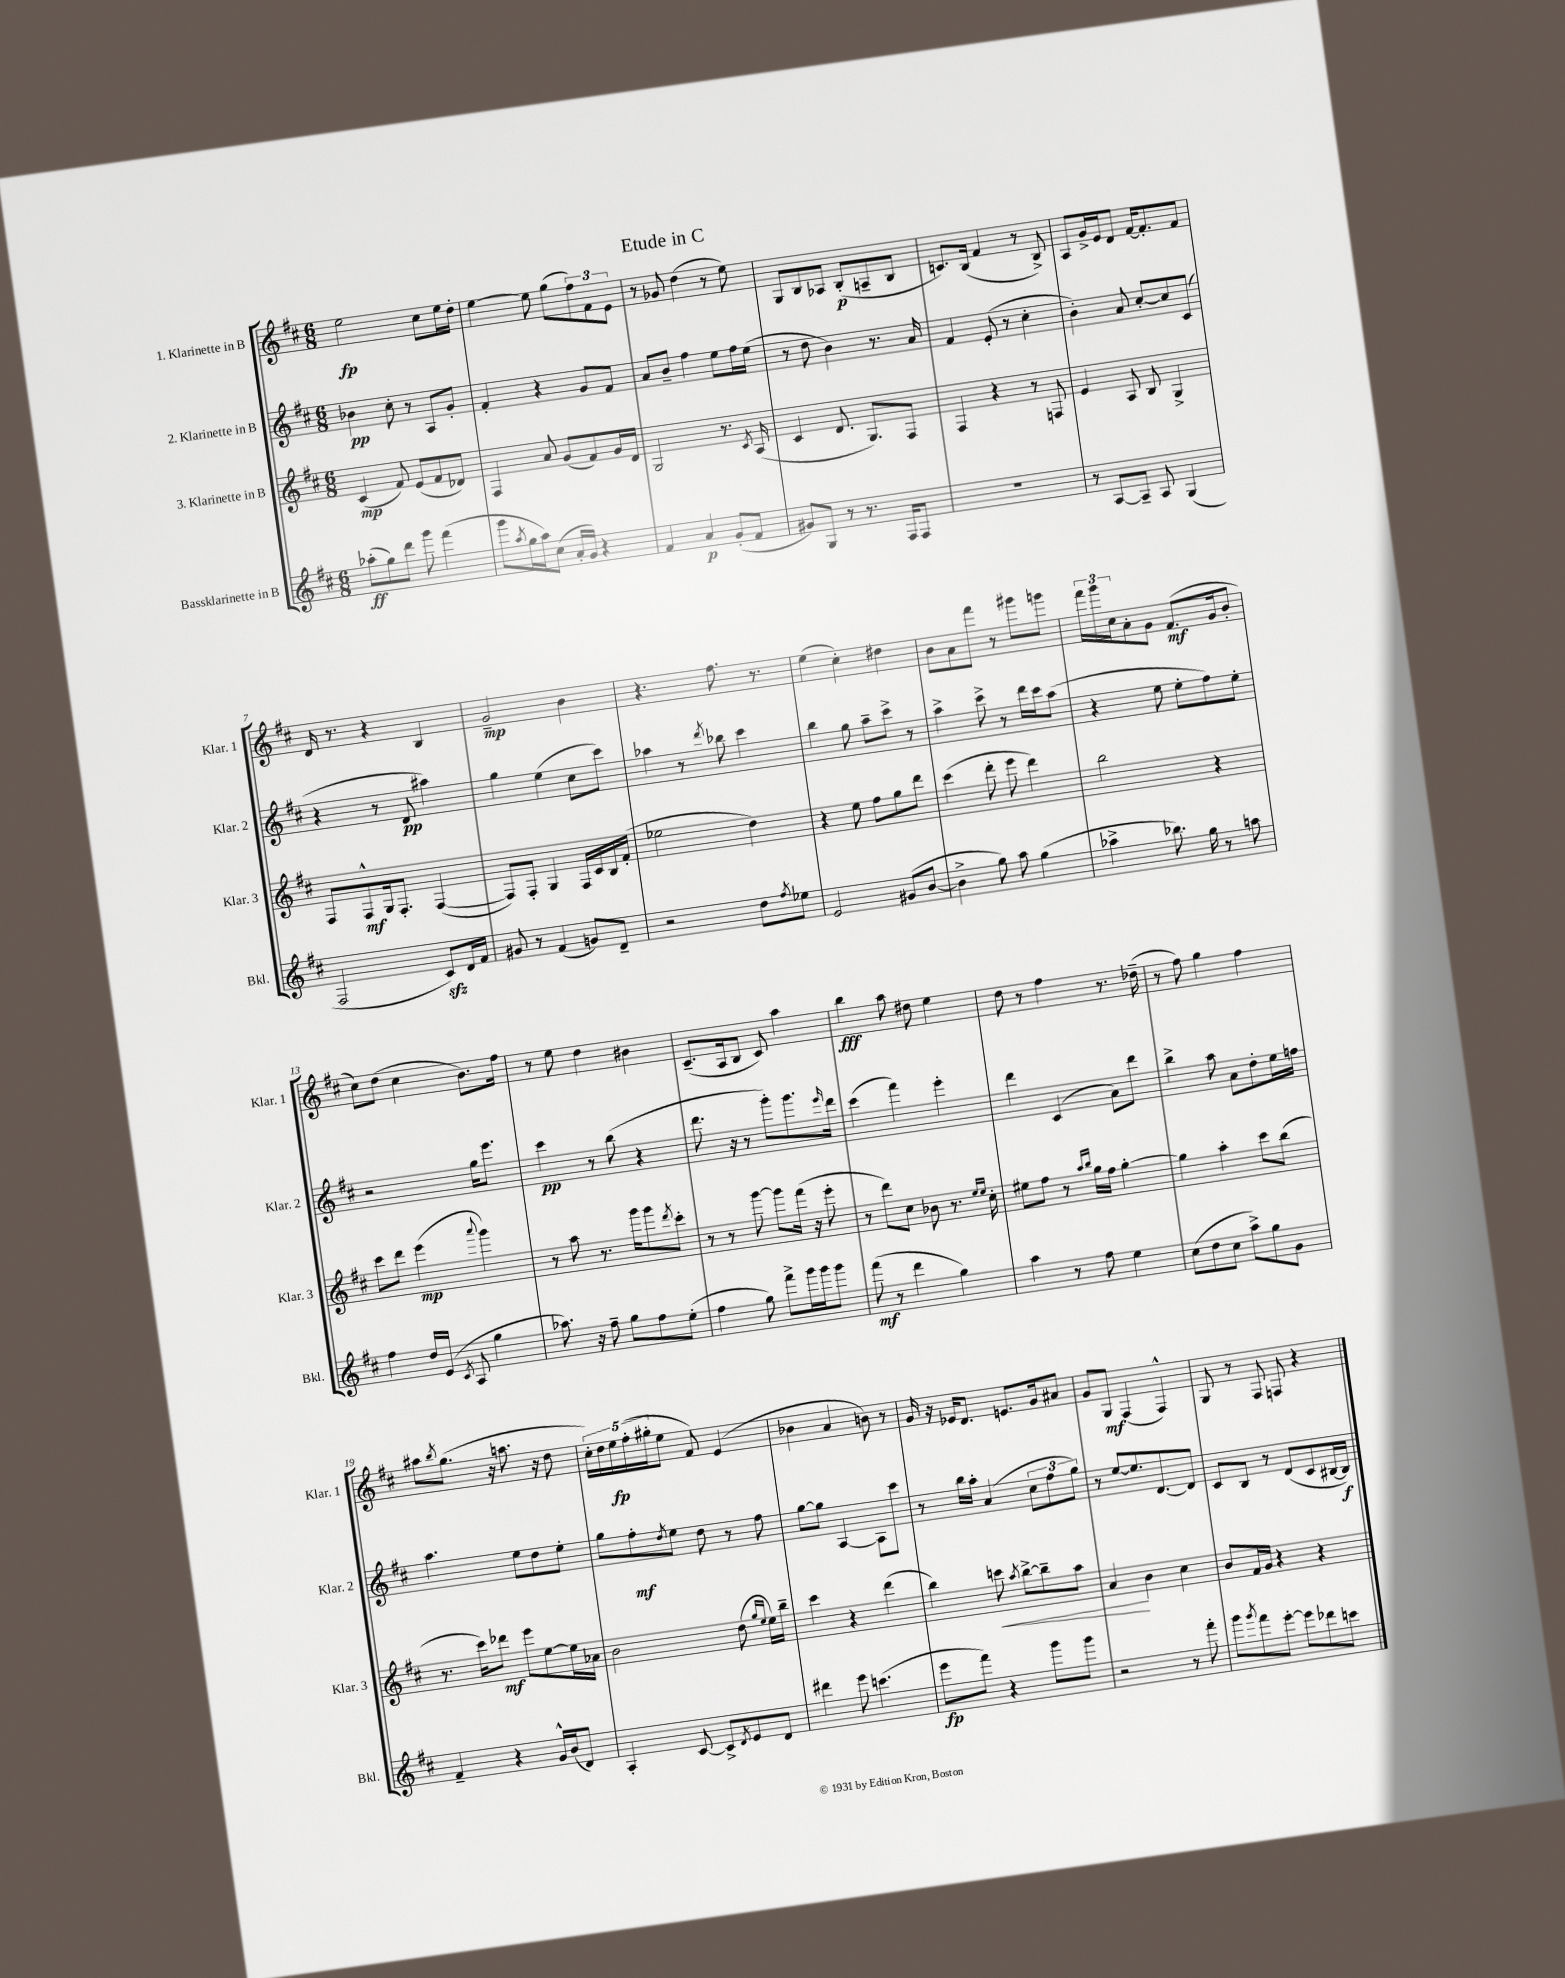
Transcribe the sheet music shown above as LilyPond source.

\header { title = "Etude in C" }
<<
\new StaffGroup <<
\new Staff = "s0" \with { instrumentName = "1. Klarinette in B" shortInstrumentName = "Klar. 1" } {
    \clef treble \key d \major \numericTimeSignature \time 6/8
    e''2\fp cis''8 e''16 d''16-. |
    e''4~ e''8 g''8( \tuplet 3/2 { fis''8) fis'8 e'8 } |
    r8 ges'8 d''4( r8 e''8) |
    g8 b8 aes8 b8-.\p( a8-- b8 |
    c'8.) b16( fis'4 r8 b8->) |
    a8 g'16-> e'16 d'8 fis'16~ fis'8.-. fis'8 |
    d'16 r8. r4 b4 |
    g'2--\mp b'4 |
    r4. fis''8. r8. |
    e''4( cis''4-.) dis''4 |
    b'8 a'8 fis'''8 r8 gis'''8 g'''8 |
    \tuplet 3/2 { fis'''16 g'''16 cis''16 } a'8-. g'8 fis'8.\mf( g'16 b'8-. |
    cis''8) d''8( cis''4 b'8.) fis''16 |
    r8 e''8 d''4 bis'4 |
    cis'8.--( a16 b8 cis'8) a''4 |
    b''4\fff a''8 dis''8 e''4 |
    d''8 r8 fis''4 r8. des''16--( |
    r8 fis''8) g''4 fis''4 |
    ais''8 \acciaccatura { b''8 } g''8.( r16 a''8. r16 d''8 |
    \tuplet 5/4 { cis''16-.) d''16 e''16\fp fis''16-.( gis''16-. } e''8 fis'8) e'4( |
    bes'4 a'4 b'8) r8 |
    g'16 r16 ees'16 d'8. e'8. g'16 ais'8 |
    g'8 g8\mf fis4( fis4-^) |
    g8 r8 fis8 f8 r4 \bar "|." |
}
\new Staff = "s1" \with { instrumentName = "2. Klarinette in B" shortInstrumentName = "Klar. 2" } {
    \clef treble \key d \major \numericTimeSignature \time 6/8
    bes'4\pp cis''8-. r8 a8 g'8-. |
    fis'4-. r4 g'8 fis'8 |
    a'8 b'8-- fis''4 e''8 fis''16 e''16( |
    r8 d''8 b'4) r8. a'16 |
    fis'4 e'8-.( r8 cis''4-. |
    b'4-.) a'8 cis''8~-. cis''8 cis'8( |
    r4 r8 d'8\pp ais''4) |
    g''4 e''4( cis''8 cis'''8) |
    aes''4 r8 \acciaccatura { d'''8 } bes''8 cis'''4 |
    b''4 g''8 a''8-- cis'''8-> r8 |
    a''4-> cis'''8-> r8 d'''16 cis'''16 a''8( |
    r4 e''8 e''8-. fis''8) e''8-. |
    r2 g''16 e'''8. |
    cis'''4\pp r8 b''8( r4 |
    d'''8. r16 r8 g'''8-.) g'''8. \grace { e'''16 } d'''16 |
    cis'''4( fis'''4) e'''4-. |
    d'''4 cis'4( a'8) d'''8 |
    b''4-> a''8 a'8 d''8-. e''16 f''16 |
    a''4. e''8 d''8 e''8-. |
    g''8 fis''8-.\mf \acciaccatura { d''8 } e''8 d''8 r8 fis''8 |
    g''8~ g''8 a4~ a8 cis'''8 |
    r8 b''16 a''16-. a'4( \tuplet 3/2 { cis''8 fis''8 g''8) } |
    r8 e''8~ e''8. d'8.~ d'8 |
    cis'8 b8 r8 d'8( cis'8 bis16~ bis16\f) \bar "|." |
}
\new Staff = "s2" \with { instrumentName = "3. Klarinette in B" shortInstrumentName = "Klar. 3" } {
    \clef treble \key d \major \numericTimeSignature \time 6/8
    cis'4\mp( fis'8) e'8( fis'8 des'8) |
    fis4 a'8 g'8( fis'8) g'16 d'16 |
    g2 r8. \acciaccatura { cis'8 } a16( |
    cis'4 d'8. g8.) fis8 |
    fis4 r4 r8 f8 |
    e'4 a8 b8 g4-> |
    fis8 fis8-^\mf g16 fis8.-. fis4~( |
    fis8) fis8-. g4 fis16 cis'16 b16 fis'16-.( |
    ees''2 d''4) |
    r4 e''8 fis''8 g''8 d'''8 |
    cis'''4( d'''8-. e'''8 d'''4) |
    b''2 r4 |
    cis'''8 d'''8 e'''4\mp( \appoggiatura { a'''8 } g'''4) |
    r8 a''8 r8. g'''16 g'''8 \acciaccatura { d'''8 } cis'''8-. |
    r8 r8 g'''8~ g'''8 fis'''16( r16 e'''8-. |
    r8 d'''8) cis''8 bes'8 r8. \grace { e''16 e''16 } cis''16-. |
    eis''8 fis''8 r8 \grace { a''16 b''16 } g''16 fis''16 g''4~-. |
    g''4 a''4-. cis'''8 b''8( |
    r8. cis'''16) des'''8\mf e'''8 e''8~ e''16 aes'16 |
    b'2 d''8( \grace { g''16 e''16 } e''16) b''16-- |
    cis'''4 r4 d'''4( |
    b''4) c'''8\< \acciaccatura { a''8 } b''8~-> b''8-- a''8 |
    a'4\! b'4 cis''4 |
    b'8 fis'16 g'16 r4 r4 \bar "|." |
}
\new Staff = "s3" \with { instrumentName = "Bassklarinette in B" shortInstrumentName = "Bkl." } {
    \clef treble \key d \major \numericTimeSignature \time 6/8
    aes''8-.\ff( g''8) d'''8 g'''8 fis'''4( |
    g'''8 \acciaccatura { a''8 } g''16 a''16) cis''8( a'16-. g'16) r4 |
    fis'4 a'4\p g'8-.( fis'8 |
    gis'8) g8 r8 r8. fis16 fis8 |
    R2. |
    r8 a8~ a8-- a8 g4( |
    fis2 cis'8\sfz) d'16 fis'16 |
    gis'8 r8 fis'4( g'8) d'8-- |
    r2 d''8 \acciaccatura { fis''8 } ees''8 |
    e'2 gis'8( b'8~ |
    b'4-> g''8) a''8 g''4( |
    aes''4-> bes''8.) g''16 r8 a''8 |
    fis''4 d''16 e'16( \acciaccatura { cis'8 } a8 g''4 |
    aes''8.) r16 fis''8-- g''8 fis''8 e''8-.( |
    fis''4 g''8) fis'''8-> g'''16 g'''16 g'''8 |
    fis'''8\mf( r8 d'''4 g''4) |
    a''4 r8 fis''8 e''4 |
    cis''8( d''8 cis''8 a''8->) g''8 g'8 |
    fis'4-- r4 g'16-^ b'16( d'8) |
    a4-. cis'8~ cis'8-> \acciaccatura { d'8 } e'8 d'8 |
    dis'''4 e'''8 c'''4.( |
    e'''8\fp fis'''8) r4 g'''8 g'''8 |
    r2 r8 fis'''8-. |
    g'''8 \acciaccatura { g'''8 } fis'''8 e'''8~-. e'''8 des'''8 c'''8 \bar "|." |
}
>>
>>
